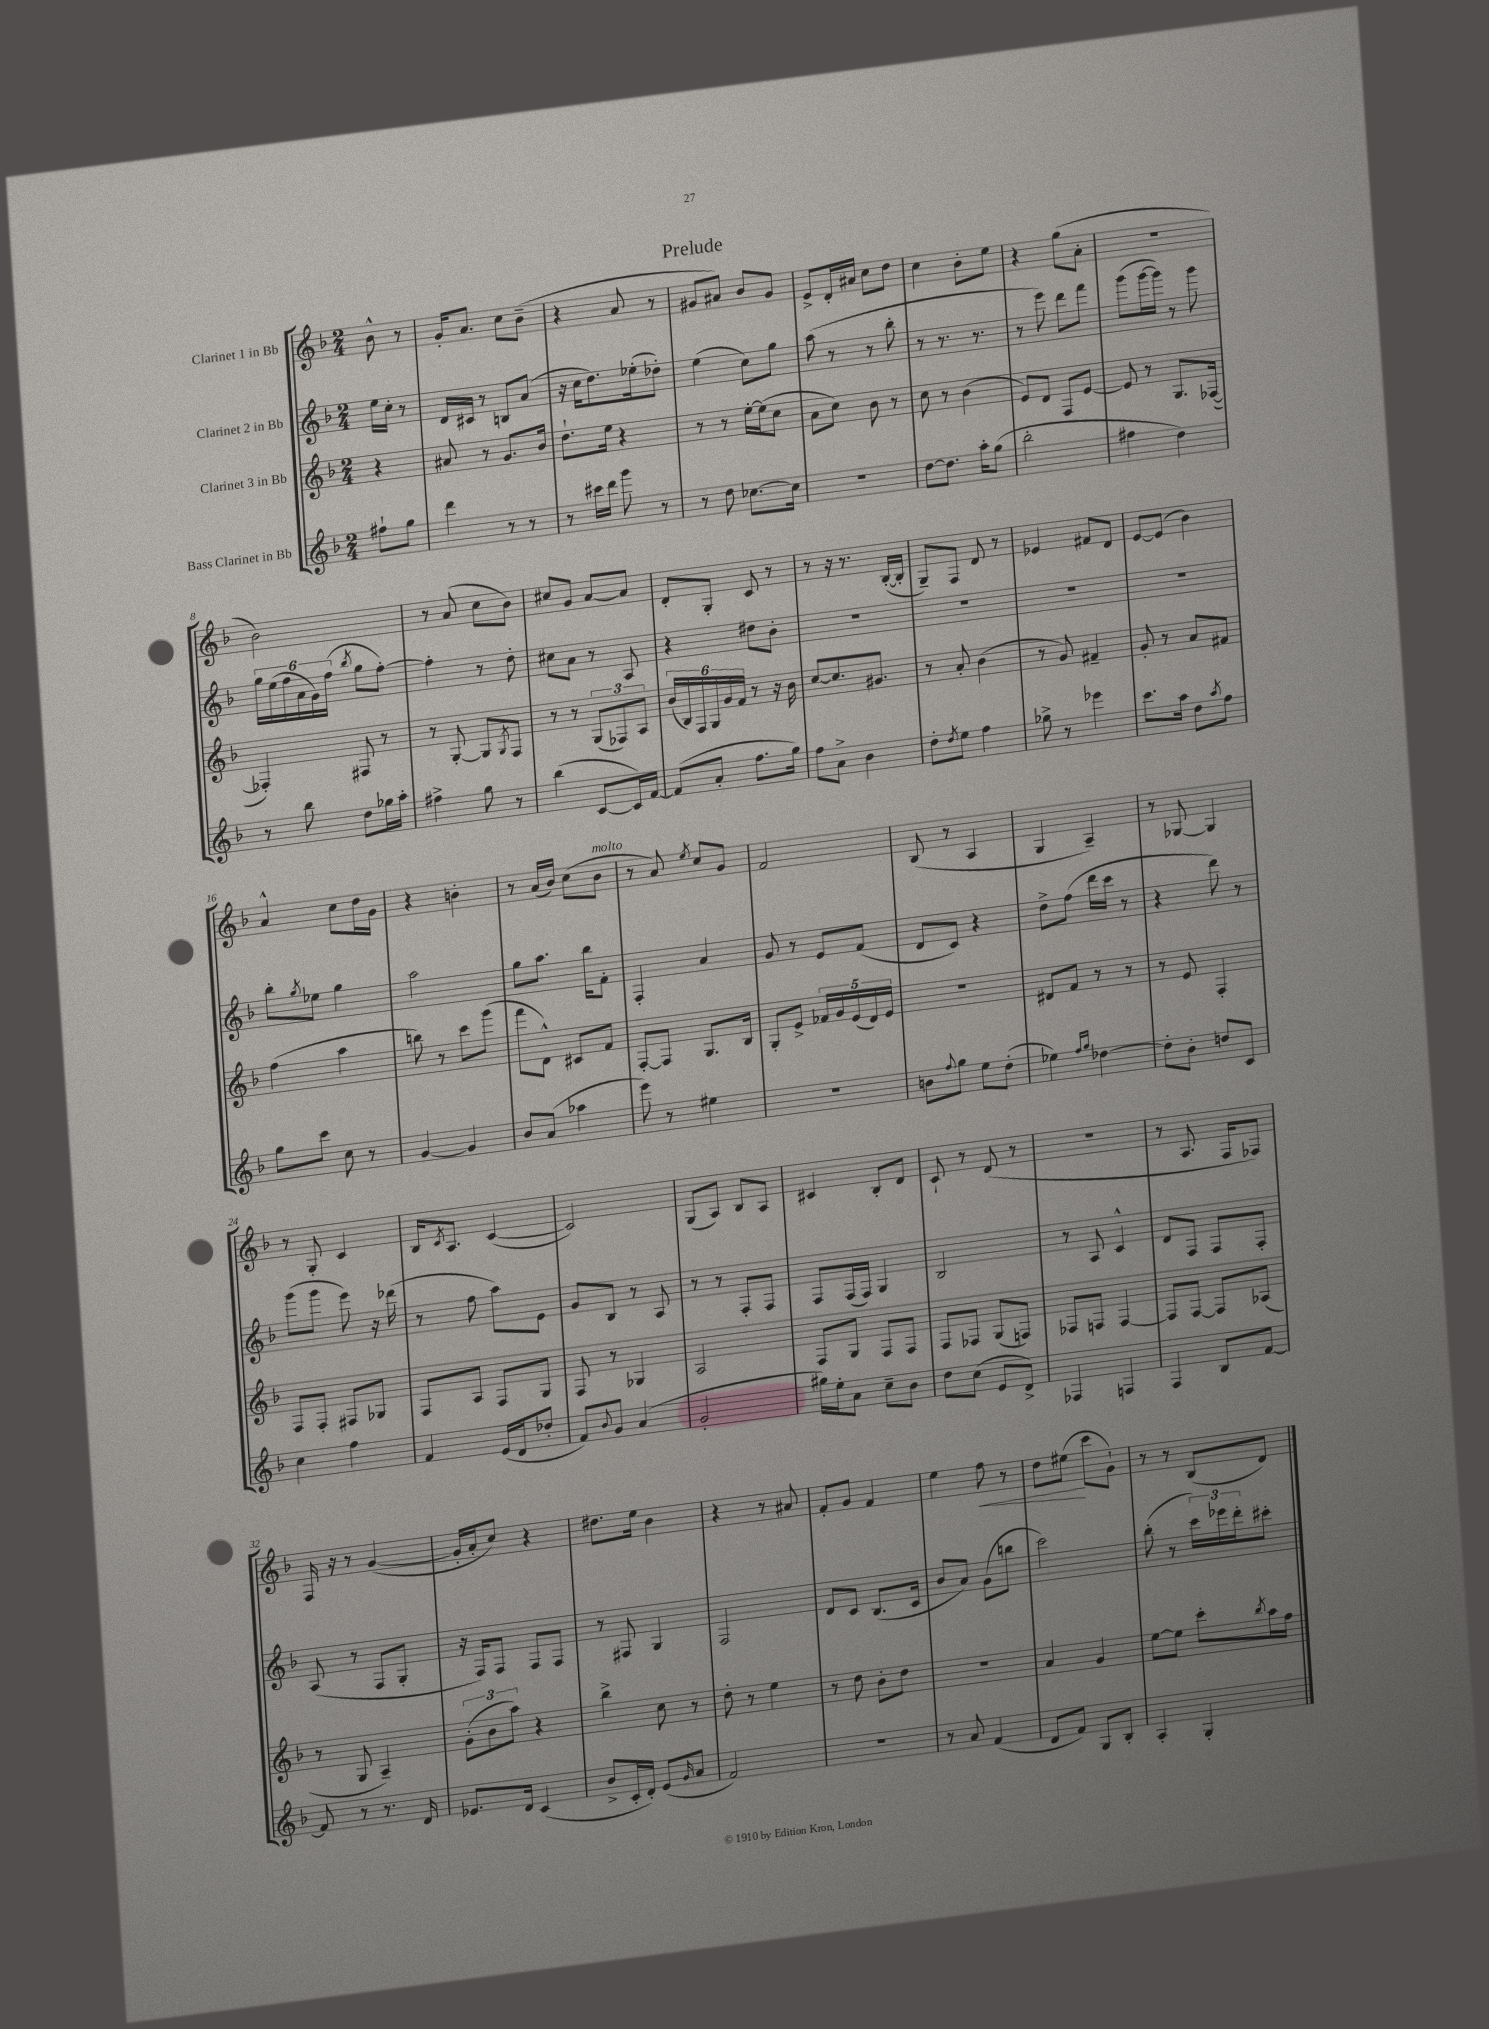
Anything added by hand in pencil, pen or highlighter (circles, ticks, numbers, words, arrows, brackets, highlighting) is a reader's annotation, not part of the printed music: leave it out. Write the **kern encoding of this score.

**kern	**kern	**kern	**kern	**dynam
*part4	*part3	*part2	*part1	*part1
*staff4	*staff3	*staff2	*staff1	*staff1
*I"Bass Clarinet in Bb	*I"Clarinet 3 in Bb	*I"Clarinet 2 in Bb	*I"Clarinet 1 in Bb	*
*clefG2	*clefG2	*clefG2	*clefG2	*
*k[b-]	*k[b-]	*k[b-]	*k[b-]	*
*M2/4	*M2/4	*M2/4	*M2/4	*
=	=	=	=	=
8ff#X`\L	4r	16ee\LL	8b-^^\	.
.	.	16cc'\JJ	.	.
8gg\J	.	8r	8r	.
=1	=1	=1	=1	=1
4ddd\	8a#X/	16d/LL	16g'/KL	.
.	.	16c#X/JJ	8.a/J	.
.	8r	8r	.	.
8r	8.g/L	8Bn/L	8cc\L	.
8r	.	(8a/J	(8b-~\J	.
.	16b-/Jk	.	.	.
=2	=2	=2	=2	=2
8r	8.dd`\L	16r	4r	.
.	.	16cc\KL	.	.
16ccc#X\LL	.	8.dd\)	.	.
16ddd\JJ	16ee\Jk	.	.	.
8ggg\	4r	.	8a/	.
.	.	(16ee-X'\k	.	.
8r	.	8dd-X'\J)	8r	.
=3	=3	=3	=3	=3
8r	8r	(4ee\	8g#X/L	.
8dd\	8r	.	8a#X/J)	.
[8.cc-X\L	[16ee'\LL	8cc\L)	8b-/L	.
.	(16ee\J]	.	.	.
.	8cc\J	8gg\J	8g#/J	.
16cc-\Jk]	.	.	.	.
=4	=4	=4	=4	=4
2r	8a\L	(8aa\	8e^/L	.
.	8cc\J)	8r	16d'/L	.
.	.	.	16a#X/JJ	.
.	8b-\	8r	8cc\L	.
.	8r	8bb-'\	8dd\J	.
=5	=5	=5	=5	=5
[8dd\L	8cc\	8r	4cc\	.
8.dd\J]	8r	8.r	.	.
.	(4b-\	.	8b-'\L	.
16aa'\KL	.	8.r	.	.
(8gg\J	.	.	8ee\J	.
=6	=6	=6	=6	=6
2bb-'\	8e/L)	8r	4r	.
.	8d/J	8eee\)	.	.
.	8F/L	8ddd\L	(8gg\L	.
.	[8e/J	8fff\J	8a'\J	.
=7	=7	=7	=7	=7
4ff#X\	8e/]	(8ggg\L	2r	.
.	8r	[16ggg\L	.	.
.	.	16ggg\JJ])	.	.
4dd\)	8.G/L	8r	.	.
.	.	8ggg\	.	.
.	([16F-X/Jk	.	.	.
!!LO:LB:g=z
=8	=8	=8	=8	=8
8r	4F-X'/])	24gg\LL	2b-\)	.
.	.	(24ee\	.	.
.	.	24ff\	.	.
8bb-\	.	24a\	.	.
.	.	24g\)	.	.
.	.	(24ff\JJ	.	.
.	.	8qbb-/	.	.
8dd\L	8F#X/	8gg\L	.	.
16gg-X\L	8r	[8ff'\J)	.	.
16aa'\JJ	.	.	.	.
=9	=9	=9	=9	=9
4ff#X^\	8r	4ff'\]	8r	.
.	[8G'/	.	(8a/	.
8gg\	8G/L]	8r	8cc\L	.
.	8qG/	.	.	.
8r	8F/J	8dd'\	8b-\J)	.
=10	=10	=10	=10	=10
(4bb-\	8r	8cc#X\L	8cc#X/L	.
.	8r	8a\J	8g/J	.
[8c/L	(12G/L	8r	[8a/L	.
.	12F-X/)	.	.	.
16c/L])	.	8A/	8a/J]	.
.	12A/J	.	.	.
[16f/JJ	.	.	.	.
=11	=11	=11	=11	=11
(8f/L]	(24b-/LL	4r	8d'/L	.
.	24B-/)	.	.	.
.	24F/	.	.	.
8a'/J	24G/	.	8G'/J	.
.	24g/	.	.	.
.	24f/JJ	.	.	.
8.ff\L	8r	8dd#X\L	8c/	.
.	16r	8b-'\J	8r	.
16gg\Jk)	16b-\	.	.	.
=12	=12	=12	=12	=12
8ff\L	[8cc/L	2r	8r	.
8a^\J	8.cc/]	.	16r	.
.	.	.	8.r	.
4b-\	.	.	.	.
.	8.g#X/J	.	.	.
.	.	.	([16B-'/LL	.
.	.	.	16B-'/JJ]	.
=13	=13	=13	=13	=13
8dd'\L	8r	2r	8G~/L)	.
8qdd/	.	.	.	.
8ee\J	8a'/	.	8F/J	.
4ff\	(4b-\	.	8d/	.
.	.	.	8r	.
=14	=14	=14	=14	=14
8gg-X^\	8r	2r	4e-X/	.
8r	8g/)	.	.	.
4eee-X\	4f#X~/	.	8f#X/L	.
.	.	.	8d/J	.
=15	=15	=15	=15	=15
8.ccc\L	8g'/	2r	[8e/L	.
.	8r	.	(8e/J]	.
16aa\Jk	.	.	.	.
8dd\L	8a/L	.	4b-\)	.
8qaa/	.	.	.	.
8ff\J	8f#X/J	.	.	.
!!LO:LB:g=z
=16	=16	=16	=16	=16
8gg\L	(4ff\	8bb-'\L	4a^^/	.
.	.	8qgg/	.	.
8ccc\J	.	8ee-X\J	.	.
8cc\	4aa\	4gg\	8cc\L	.
8r	.	.	16dd\L	.
.	.	.	16g\JJ	.
=17	=17	=17	=17	=17
[4g/	8bbn\)	2aa\	4r	.
.	8r	.	.	.
4g/]	8ccc\L	.	4bn'\	.
.	(8ggg\J	.	.	.
=18	=18	=18	=18	=18
8b-/L	8fff\L	8gg\L	8r	.
(8a/J	8d^^\J)	8.aa\J	(16a/LL	.
.	.	.	16b-/JJ)	.
4aa-X\	8c#X/L	.	(8cc\L	.
.	.	16bb-\KL	.	.
!	!	!	!LO:TX:a:i:t=molto	!
.	8f/J	8f'\J	8b-\J	.
=19	=19	=19	=19	=19
8eee\)	[8F'/L	4F'/	8r	.
8r	8F/J]	.	8a/)	.
.	.	.	8qee/	.
4ee#X\	8.G/L	4a/	8cc/L	.
.	.	.	8g/J	.
.	16B-/Jk	.	.	.
=20	=20	=20	=20	=20
2r	8G'/L	8g/	2f/	.
.	8e^/J	8r	.	.
.	20f-X/LL	8e/L	.	.
.	20g/	.	.	.
.	(20e/	.	.	.
.	.	(8f/J	.	.
.	20d/)	.	.	.
.	20e/JJ	.	.	.
=21	=21	=21	=21	=21
8bn\L	2r	8d/L	(8B-/	.
8qqff/	.	.	.	.
8gg\J	.	8c/J)	8r	.
8ee\L	.	4r	4A/	.
(8dd'\J	.	.	.	.
=22	=22	=22	=22	=22
4ee-X\)	8d#X/L	8dd^\L	4G/	.
.	8f/J	(8ff\J	.	.
16qqff/LL	.	.	.	.
16qqgg/JJ	.	.	.	.
[4dd-X\	8r	16ddd\LL	4A~/)	.
.	.	16ccc\JJ	.	.
.	8r	8r	.	.
=23	=23	=23	=23	=23
8dd-'\L]	8r	4r	8r	.
8b-'\J	8e/	.	[8G-X/	.
8ddn/L	4F'/	8ddd\)	4G-/]	.
8c/J	.	8r	.	.
!!LO:LB:g=z
=24	=24	=24	=24	=24
4cc\	8F/L	(8ggg\L	8r	.
.	8F'/J	8ggg\J	8G'/	.
4ff\	8F#X/L	8eee\)	4c/	.
.	8G-X/J	16r	.	.
.	.	(16ddd-X\	.	.
=25	=25	=25	=25	=25
4f/	8F/L	8r	16B-/KL	.
.	.	.	8qc/	.
.	.	.	8.A/J	.
.	8A/J	8ff\	.	.
(16e/LL	8F/L	8aa\L)	([4c/	.
16d/J	.	.	.	.
8dd-X'/J	8G/J	8e\J	.	.
=26	=26	=26	=26	=26
8f/L)	8F/	8g/L	2c/])	.
8qqb-/	.	.	.	.
8g/J	8r	8B-/J	.	.
(4a/	4G-X/	8r	.	.
.	.	8A/	.	.
=27	=27	=27	=27	=27
2g'/	2A/	8r	(8G/L	.
.	.	8r	8A/J)	.
.	.	8F'/L	8B-/L	.
.	.	8F/J	8A/J	.
=28	=28	=28	=28	=28
16gg#X\LL)	8F/L	8F/L	4c#X/	.
16ee'\J	.	.	.	.
8a\J	8G/J	(16F/L	.	.
.	.	16F/JJ)	.	.
8cc~\L	8F/L	4G/	8B-'/L	.
8b-\J	8F/J	.	8d/J	.
=29	=29	=29	=29	=29
8dd\L	8F/L	2B-/	8c`/	.
(8cc\J	8F-X/J	.	8r	.
8e/L	(8G/L	.	(8d/	.
8d^/J)	8Fn/J)	.	8r	.
=30	=30	=30	=30	=30
4F-X/	8F-X/L	8r	2r	.
.	8Fn/J	8A/	.	.
4Fn/	[4F/	4c^^/	.	.
=31	=31	=31	=31	=31
4F/	8F/L]	8d/L	8r	.
.	[8F/J	8F/J	8.A/	.
8B-/L	8F/L]	8F/L	.	.
.	.	.	16F/KL	.
[8f/J	(8A-X/J	8F'/J	8F-X/J)	.
!!LO:LB:g=z
=32	=32	=32	=32	=32
8f/]	8r	(8A/	16F/	.
.	.	.	16r	.
8r	8G/	8r	8r	.
8.r	4A~/)	8F/L	([4g/	.
.	.	8G'/J	.	.
16d/	.	.	.	.
=33	=33	=33	=33	=33
8.e-X/L	(12g'\L	16r	16g'/LL]	.
.	.	16F/KL)	16a'/J	.
.	12b-\	.	.	.
.	.	8F/J	8cc/J)	.
.	12aa\J)	.	.	.
16d/Jk	.	.	.	.
(4c/	4r	8F/L	4r	.
.	.	8F/J	.	.
=34	=34	=34	=34	=34
8b-^/L	4bb-^\	8r	8.dd#X\L	.
16c'/L	.	8F#X/	.	.
16d'/JJ)	.	.	16ee\Jk	.
(8e/L	8cc\	4G/	4b-\	.
16qqg/	.	.	.	.
8a/J	8r	.	.	.
=35	=35	=35	=35	=35
2f/)	8dd'\	2F/	4r	.
.	8r	.	.	.
.	4ee\	.	8r	.
.	.	.	8a#X/	.
=36	=36	=36	=36	=36
2r	8r	8d/L	8f'/L	.
.	8dd\	8c/J	8g/J	.
.	8b-'\L	(8.B-/L	4f/	.
.	8dd\J	.	.	.
.	.	16c/Jk	.	.
=37	=37	=37	=37	=37
8r	2r	8b-/L	4ee\	.
8a/	.	8a/J)	.	.
!	!	!	!	!LO:HP:b
(4f/	.	(8g\L	8ff\	<
.	.	8bbn\J	8r	.
=38	=38	=38	=38	=38
8d/L	4a/	2ccc\)	8dd\L	.
8f/J)	.	.	(8ee#X\J	.
8G/L	4g/	.	8ccc\L	[
8B-'/J	.	.	8g`\J)	.
=39	=39	=39	=39	=39
4A'/	[8ee\L	(8bb-'\	8r	.
.	8ee\J]	8r	8r	.
4G'/	8ccc'\L	24ccc\LL)	(8B-/L	.
.	.	24eee-X\	.	.
.	.	24ddd'\J	.	.
.	8qbb-/	.	.	.
.	16aa\L	8ccc#X'\J	8d/J)	.
.	16ff\JJ	.	.	.
==	==	==	==	==
*-	*-	*-	*-	*-
